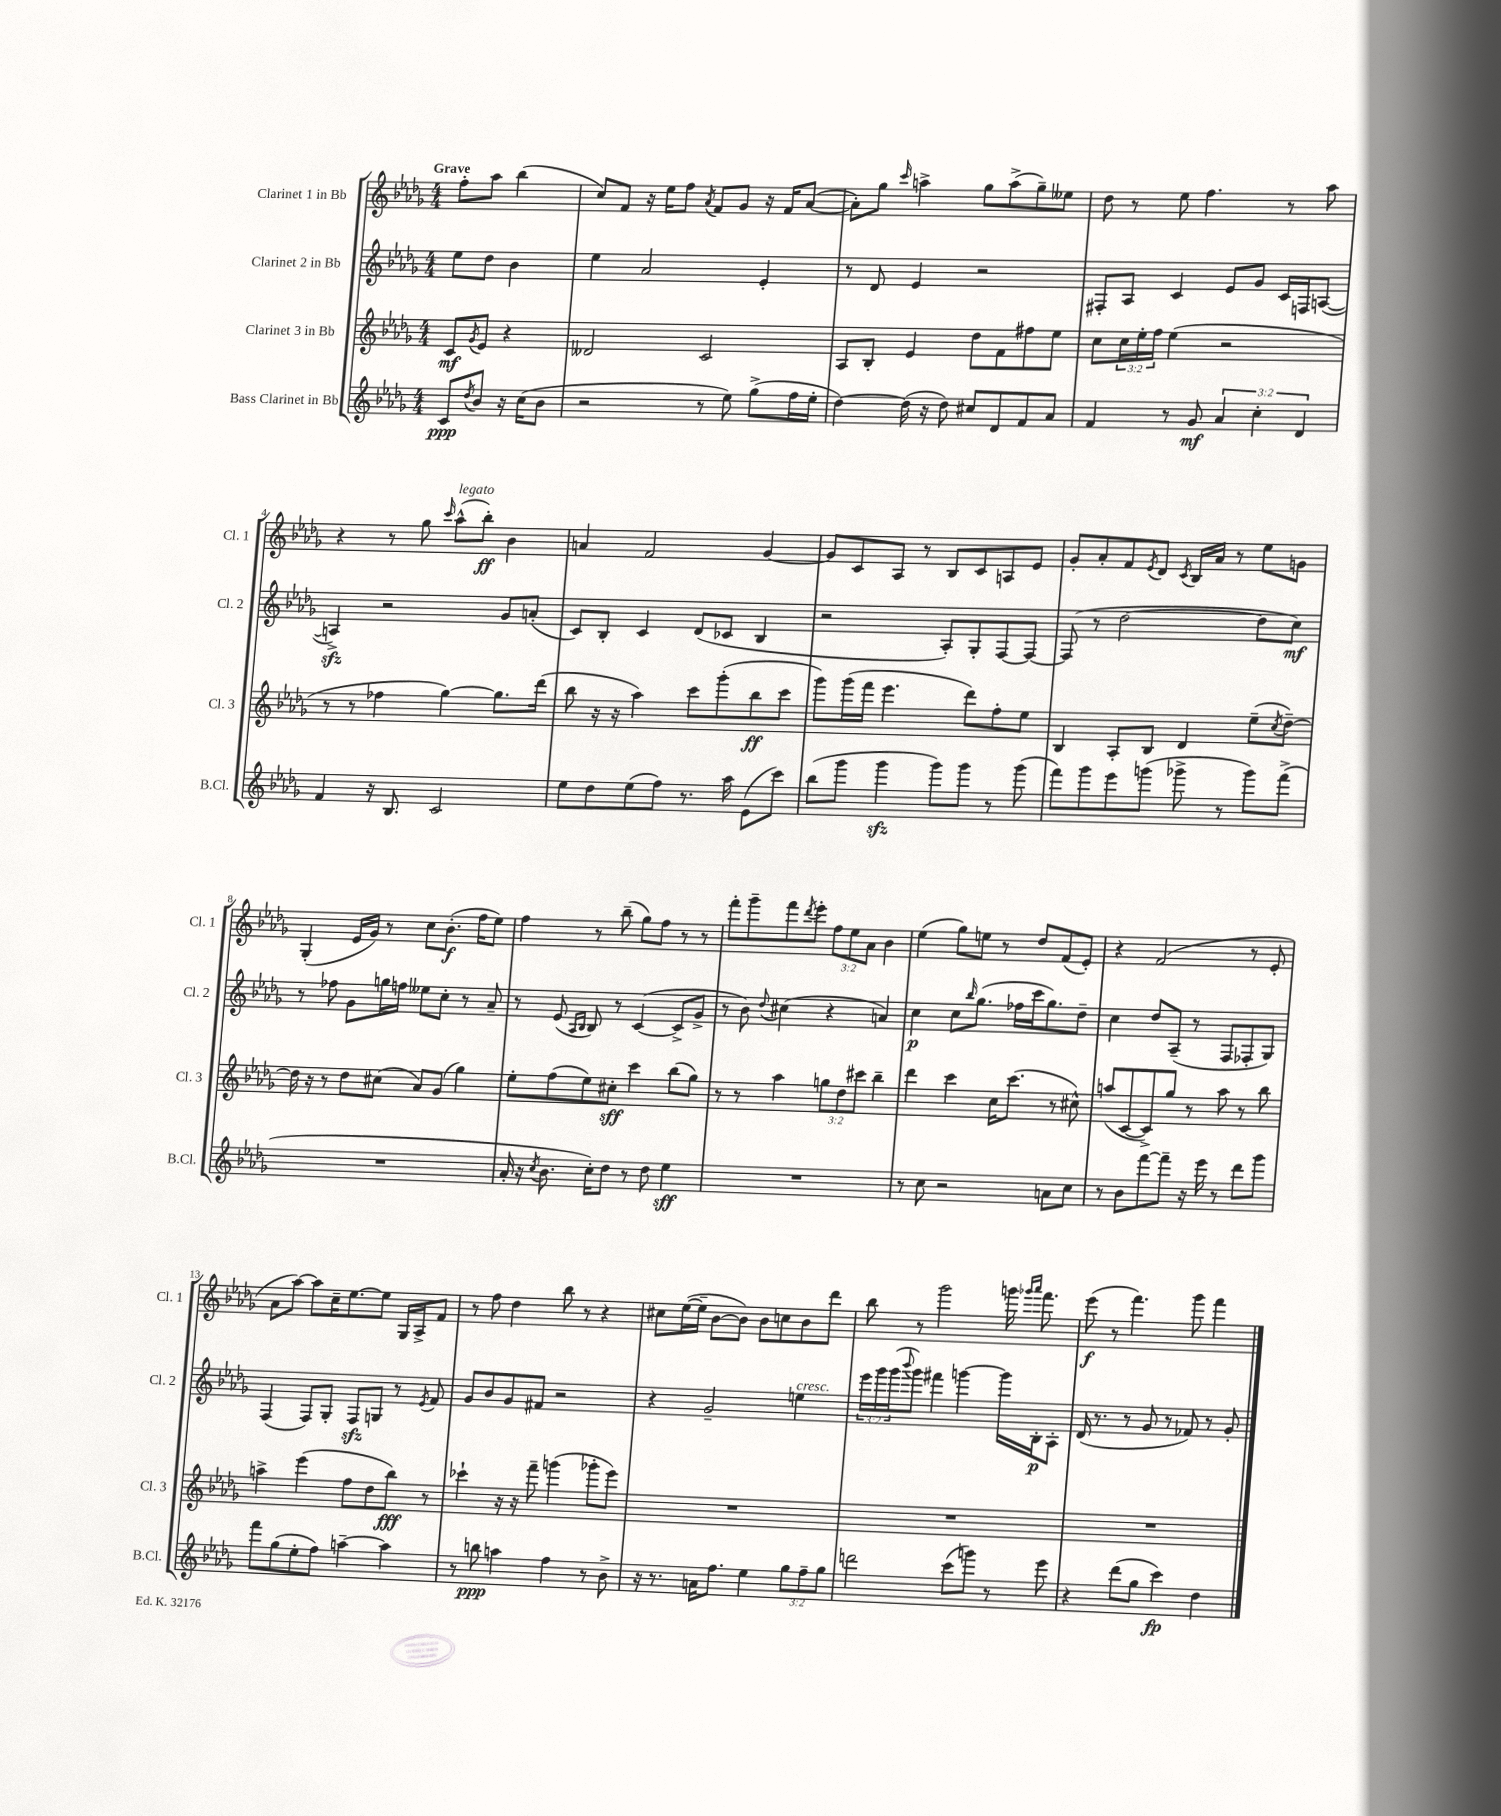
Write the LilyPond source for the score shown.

<<
\new StaffGroup <<
\new Staff = "s0" \with { instrumentName = "Clarinet 1 in Bb" shortInstrumentName = "Cl. 1" } {
    \clef treble \key des \major \numericTimeSignature \time 4/4 \override Staff.TupletNumber.text = #tuplet-number::calc-fraction-text \partial 2 \tempo "Grave"
    f''8-. aes''8 bes''4( |
    c''8) f'8 r16 ees''16 f''8 \acciaccatura { aes'8 } f'8 ges'8 r16 f'16 aes'8~( |
    aes'8-.) ges''8 \grace { c'''16 } a''4-> ges''8 a''8->( ges''8--) eeses''8 |
    des''8 r8 ees''8 f''4. r8 aes''8 |
    r4 r8 ges''8 \grace { c'''16 } aes''8-^^\markup { \italic "legato" }( bes''8-.\ff) bes'4 |
    a'4 f'2 ges'4~ |
    ges'8 c'8 aes8 r8 bes8 c'8 a8 ees'8 |
    ges'8-. aes'8-. f'8 \acciaccatura { ees'8 } des'8 \acciaccatura { c'8 } bes16 aes'16 r8 ees''8 g'8 |
    ges4-.( ees'16 ges'16) r8 c''8 bes'8.-.\f( f''16 ees''8) |
    f''4 r8 bes''8--( ges''8) f''8 r8 r8 |
    f'''8-. ges'''8-- f'''8 \acciaccatura { des'''8 } ees'''8-. \tuplet 3/2 { f''8 ees''8 aes'8 } bes'4 |
    ees''4( ges''8) e''8 r8 des''8 f'8( ees'8-.) |
    r4 f'2( r8 ees'8-. |
    aes'8 aes''8~) aes''8 c''16-- ees''8.~ ees''8 ges16 aes16-> f'8 |
    r8 f''8 des''4 bes''8 r8 r4 |
    cis''8 ees''16~( ees''16-- bes'8~ bes'8) bes'8 c''8 bes'8 des'''8 |
    bes''8 r8 ges'''2 g'''16 \grace { ges'''16 aes'''16 } f'''8. |
    ees'''8\f( r8 f'''4.) ges'''8 f'''4 \bar "|." |
}
\new Staff = "s1" \with { instrumentName = "Clarinet 2 in Bb" shortInstrumentName = "Cl. 2" } {
    \clef treble \key des \major \numericTimeSignature \time 4/4 \override Staff.TupletNumber.text = #tuplet-number::calc-fraction-text \partial 2
    ees''8 des''8 bes'4 |
    ees''4 aes'2 ees'4-. |
    r8 des'8 ees'4 r2 |
    fis8-. aes8 c'4 ees'8 ges'8 c'16 f16 a8~( |
    a4->\sfz) r2 ges'8 a'8-.( |
    c'8) bes8-. c'4 des'8( ces'8 bes4 |
    r2 aes8-.) ges8-. f8~ f8~ |
    f8( r8 des''2~ des''8 c''8\mf) |
    r8 fes''8 ges'8 g''16 f''16 eeses''8 c''8-. r8 aes'8-- |
    r8 ees'8( \grace { aes16 bes16 } bes8) r8 c'4~( c'8-> ges'8-> |
    r8 bes'8) \appoggiatura { des''8 } cis''4( r4 a'4) |
    c''4\p c''8 \grace { bes''16 } ges''8.( fes''16 c'''16 ges''8.) des''8-- |
    c''4 des''8 aes8--( r8 f8 fes8-. ges8) |
    f4( f8) ges8-. f8\sfz g8 r8 \acciaccatura { ees'8 } f'8 |
    ges'8 bes'8 ges'8 fis'8 r2 |
    r4 ges'2-- e''4^\markup { \italic "cresc." } |
    \tuplet 3/2 { ees'''16 ges'''16 ges'''16( } \appoggiatura { bes'''8 } ges'''8) fis'''4 g'''4~ g'''16 bes16-.\p aes8-. |
    des'16( r8. r8 ges'8 r8 fes'8) r8 ges'8-. \bar "|." |
}
\new Staff = "s2" \with { instrumentName = "Clarinet 3 in Bb" shortInstrumentName = "Cl. 3" } {
    \clef treble \key des \major \numericTimeSignature \time 4/4 \override Staff.TupletNumber.text = #tuplet-number::calc-fraction-text \partial 2
    c'8\mf \acciaccatura { ges'8 } ees'8 r4 |
    deses'2 c'2 |
    aes8 bes8-. ees'4 des''8 f'8 fis''8 ees''8 |
    c''8 \tuplet 3/2 { c''16 ees''16-. f''16 } ees''4( r2 |
    r8 r8 fes''4 ges''4~) ges''8. des'''16( |
    bes''8 r16 r16 aes''4) c'''8 ges'''8-.( bes''8\ff c'''8 |
    ges'''8) ges'''16( f'''16 ees'''4. des'''8) f''8-. ees''8 |
    bes4 aes8-. bes8 des'4 ees''8--( \acciaccatura { c''8 } des''8~--) |
    des''16 r16 r8 des''8 cis''8( aes'8) ges'8( ges''4) |
    ees''8-. f''8( ees''8) cis''8-.\sff c'''4 bes''8( ges''8) |
    r8 r8 aes''4 \tuplet 3/2 { g''8 des''8 cis'''8 } bes''4-- |
    des'''4 c'''4 c''16 c'''8.( r8 cis''8-^) |
    a''8( c'8~ c'8->) ges''8 r8 a''8 r8 bes''8 |
    a''4-> ees'''4( f''8 des''8 bes''8\fff) r8 |
    ces'''4-! r16 r16 f'''8-- g'''4( ges'''8-. ees'''8) |
    R1 |
    R1 |
    R1 \bar "|." |
}
\new Staff = "s3" \with { instrumentName = "Bass Clarinet in Bb" shortInstrumentName = "B.Cl." } {
    \clef treble \key des \major \numericTimeSignature \time 4/4 \override Staff.TupletNumber.text = #tuplet-number::calc-fraction-text \partial 2
    c'8\ppp \acciaccatura { des''8 } bes'8 r16 c''16( bes'8 |
    r2 r8 ees''8) ges''8->( f''16 ees''16-. |
    des''4~) des''16( r16 des''8) cis''8 des'8 f'8 aes'8 |
    f'4 r8 ges'8\mf \tuplet 3/2 { aes'4 c''4-. des'4 } |
    f'4 r16 bes8. c'2 |
    ees''8 des''8 ees''8( f''8) r8. aes''16 ees'8( c'''8) |
    bes''8( ges'''8 ges'''4\sfz ges'''8) ges'''8 r8 ges'''8( |
    f'''8) ges'''8 ees'''8 g'''8( ges'''8-> r8 ges'''8) f'''8->( |
    R1 |
    aes'16-. r16 \acciaccatura { c''8 } bes'8. c''16-.) des''8 r8 des''8 ees''4\sff |
    R1 |
    r8 c''8 r2 a'8 c''8 |
    r8 bes'8 f'''8~ f'''8-- r16 ees'''16 r8 des'''8 ges'''8 |
    f'''8 ges''8( ees''8-. f''8) a''4~-- a''4 |
    r8 b''8\ppp a''4 f''4 r8 bes'8-> |
    r16 r8. a'16 f''8. ees''4 \tuplet 3/2 { ges''8 f''8-- ges''8 } |
    d'''2 c'''8( g'''8) r8 ees'''8 |
    r4 des'''8( ges''8 c'''4\fp) des''4 \bar "|." |
}
>>
>>
